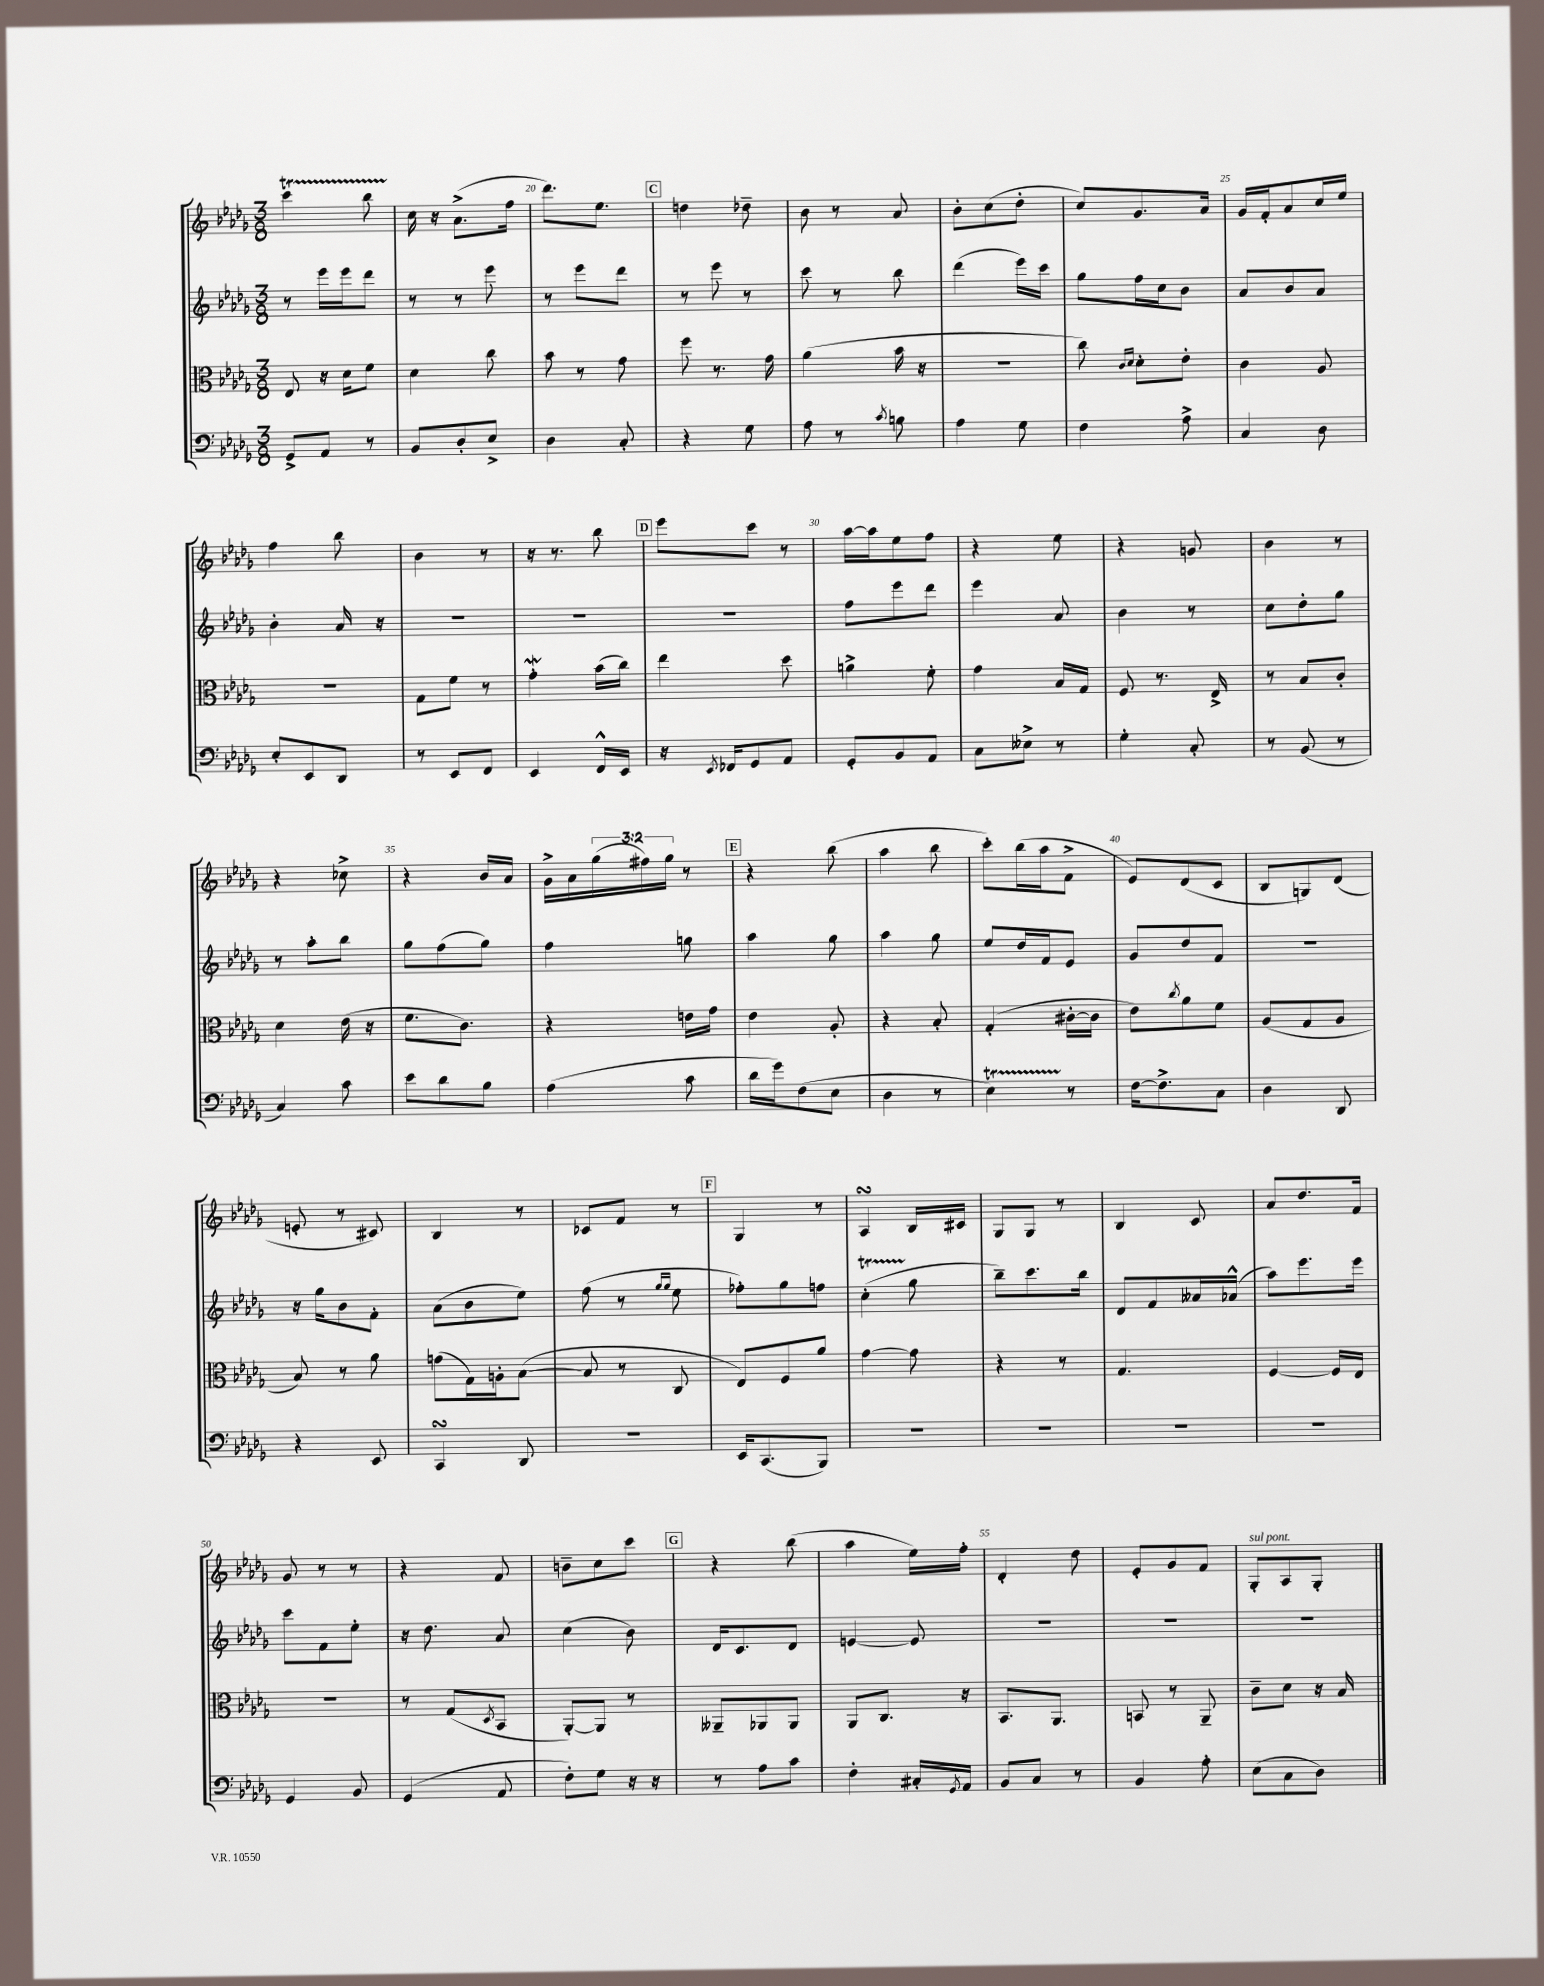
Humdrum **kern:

**kern	**kern	**kern	**kern
*staff4	*staff3	*staff2	*staff1
*clefF4	*clefC3	*clefG2	*clefG2
*k[b-e-a-d-g-]	*k[b-e-a-d-g-]	*k[b-e-a-d-g-]	*k[b-e-a-d-g-]
*M3/8	*M3/8	*M3/8	*M3/8
8GG-^/L	8E-/	8r	4ccc\
8AA-/J	16r	16eee-\LL	.
.	16d-\LK	16eee-\J	.
8r	8f\J	8ddd-\J	8bb-\
=	=	=	=
8BB-/L	4d-\	8r	16cc\
.	.	.	16r
8D-'/	.	8r	(8.a-^\L
8E-^/J	8cc\	8eee-\	.
.	.	.	16ff\Jk
=	=	=	=
4D-\	8b-\	8r	8.ddd-\L)
.	8r	8eee-\L	.
.	.	.	8.ee-\J
8C'/	8g-\	8ddd-\J	.
=	=	=	=
4r	8ff\	8r	4dd\
.	8.r	8eee-\	.
8G-\	.	8r	8dd-~\
.	16g-\	.	.
=	=	=	=
8A-\	(4a-\	8ccc\	8b-\
8r	.	8r	8r
8qc/	.	.	.
8B\	16b-\	8bb-\	8a-/
.	16r	.	.
=	=	=	=
4A-\	4.r	(4ddd-\	8b-'\L
.	.	.	(8cc\
8G-\	.	16eee-\LL)	8dd-'\J
.	.	16ccc\JJ	.
=	=	=	=
4F\	8cc\)	8gg-\L	8cc/L)
.	16qqc/LL	.	.
.	16qqd-/JJ	.	.
.	8d-'\L	16ff\L	8.g-/
.	.	16cc\J	.
8A-^\	8e-'\J	8b-\J	.
.	.	.	16a-/Jk
=	=	=	=
4C/	4c\	8a-/L	16g-/LL
.	.	.	16f'/J
.	.	8b-/	8a-/
8D-\	8A-/	8a-/J	16cc/L
.	.	.	16ee-/JJ
=	=	=	=
8E-'/L	4.r	4b-'\	4ff\
8EE-/	.	.	.
8DD-/J	.	16a-/	8bb-\
.	.	16r	.
=	=	=	=
8r	8G-\L	4.r	4b-\
8EE-/L	8f\J	.	.
8FF/J	8r	.	8r
=	=	=	=
4EE-/	4g-'\	4.r	16r
.	.	.	8.r
16FF^^/LL	(16b-\LL	.	8bb-\
16EE-/JJ	16cc\JJ)	.	.
=	=	=	=
16r	4ee-\	4.r	8eee-\L
8qEE-/	.	.	.
16FF-/LK	.	.	.
8GG-/	.	.	8ccc\J
8AA-/J	8dd-\	.	8r
=	=	=	=
8GG-'/L	4a^\	8ff\L	[16aa-\LL
.	.	.	16aa-\]J
8BB-/	.	8eee-\	8ee-\
8AA-/J	8f'\	8ddd-\J	8ff\J
=	=	=	=
8C\L	4g-\	4eee-\	4r
8E--^\J	.	.	.
8r	16B-/LL	8a-/	8ee-\
.	16G-/JJ	.	.
=	=	=	=
4G-'\	8F/	4b-\	4r
.	8.r	.	.
8C'/	.	8r	8g/
.	16E-^/	.	.
=	=	=	=
8r	8r	8cc\L	4b-\
(8BB-/	8B-/L	8dd-'\	.
8r	8c'/J	8gg-\J	8r
=	=	=	=
4C/)	4d-\	8r	4r
.	.	8aa-'\L	.
8c\	(16e-\	8bb-\J	8cc-^\
.	16r	.	.
=	=	=	=
8e-\L	8.f\L	8gg-\L	4r
8d-\	.	(8ff\	.
.	8.c\J)	.	.
8B-\J	.	8gg-\J)	16b-/LL
.	.	.	16a-/JJ
=	=	=	=
(4A-\	4r	4ff\	16g-^\LL
.	.	.	16a-\
.	.	.	(24gg-\
.	.	.	24ff#\)
.	.	.	24gg-\JJ
8c\	16e\LL	8gg\	8r
.	16g-\JJ	.	.
=	=	=	=
16d-\LL	4e-\	4aa-\	4r
16g-\J)	.	.	.
(8F\	.	.	.
8E-\J	8A-'/	8gg-\	(8bb-\
=	=	=	=
4D-\	4r	4aa-\	4aa-\
8r	8B-'/	8gg-\	8bb-\
=	=	=	=
4E-\)	(4G-'/	8ee-/L	8ccc'\L)
.	.	16dd-/L	(16bb-\L
.	.	16f/J	16aa-\J
8r	[16c#'\LL	8e-/J	8f^\J
.	16c#\]JJ	.	.
=	=	=	=
[16F\LK	8e-\L)	8g-/L	8e-/L)
8.F^\]	.	.	.
.	8qcc/	.	.
.	8a-\	8dd-/	(8d-/
8C\J	8f\J	8f/J	8c/J
=	=	=	=
4D-\	(8A-/L	4.r	8B-/L
.	8G-/	.	8G/)
8DD-/	8A-/J	.	(8d-/J
=	=	=	=
4r	8B-/)	16r	8e'/
.	.	16gg-\LK	.
.	8r	8b-\	8r
8EE-/	8a-\	8f'\J	8c#/)
=	=	=	=
4CC/	(8g\L	(8a-\L	4B-/
.	16G-\L)	8b-\	.
.	16A'\J	.	.
8DD-/	([8B-\J	8ee-\J)	8r
=	=	=	=
4.r	8B-/]	(8ff\	8c-/L
.	8r	8r	8f/J
.	.	16qqgg-/LL	.
.	.	16qqgg-/JJ	.
.	8C/	8ee-\	8r
=	=	=	=
16EE-/LK	8E-/L)	8ff-'\L)	4G-/
(8.CC/	.	.	.
.	8F/	8gg-\	.
8BBB-/J)	8a-/J	8ff\J	8r
=	=	=	=
4.r	[4g-\	(4cc'\	4A-/
.	8g-\]	8gg-\	16B-/LL
.	.	.	16c#/JJ
=	=	=	=
4.r	4r	8bb-~\L)	8G-/L
.	.	8.ccc\	8G-/J
.	8r	.	8r
.	.	16bb-\Jk	.
=	=	=	=
4.r	4.G-/	8d-/L	4B-/
.	.	8f/	.
.	.	16a--/L	8c/
.	.	(16a-^^/JJ	.
=	=	=	=
4.r	[4F/	8aa-\L)	8a-/L
.	.	8.eee-\	8.dd-/
.	16F/]LL	.	.
.	16E-/JJ	16eee-\Jk	16f/Jk
=	=	=	=
4GG-/	4.r	8ccc\L	8g-/
.	.	8f\	8r
8BB-/	.	8ee-'\J	8r
=	=	=	=
(4GG-/	8r	16r	4r
.	.	8.dd-\	.
.	(8G-/L	.	.
.	8qD-/	.	.
8AA-/	8BB-/J	8a-/	8f/
=	=	=	=
8F'\L)	[8AA-'/L)	(4cc\	8b~\L
8G-\J	8AA-/]J	.	8cc\
16r	8r	8b-\)	8ccc\J
16r	.	.	.
=	=	=	=
8r	8AA--~/L	16d-/LK	4r
.	.	8.c/	.
8A-\L	8AA-/	.	.
8c\J	8AA-/J	8d-/J	(8bb-\
=	=	=	=
4F'\	8AA-/L	[4e/	4aa-\
.	8.C/J	.	.
16C#'/LL	.	8e/]	16ee-\LL)
8qGG-/	.	.	.
16AA-/JJ	16r	.	16ff'\JJ
=	=	=	=
8BB-/L	8.BB-/L	4.r	4d-'/
8C/J	.	.	.
.	8.AA-/J	.	.
8r	.	.	8dd-\
=	=	=	=
4BB-/	8BB/	4.r	8e-'/L
.	8r	.	8g-/
8A-'\	8AA-~/	.	8f/J
=	=	=	=
(8E-\L	8c~\L	4.r	8G-'/L
8C\	8d-\J	.	8A-/
8D-\J)	16r	.	8G-'/J
.	16B-/	.	.
==	==	==	==
*-	*-	*-	*-
